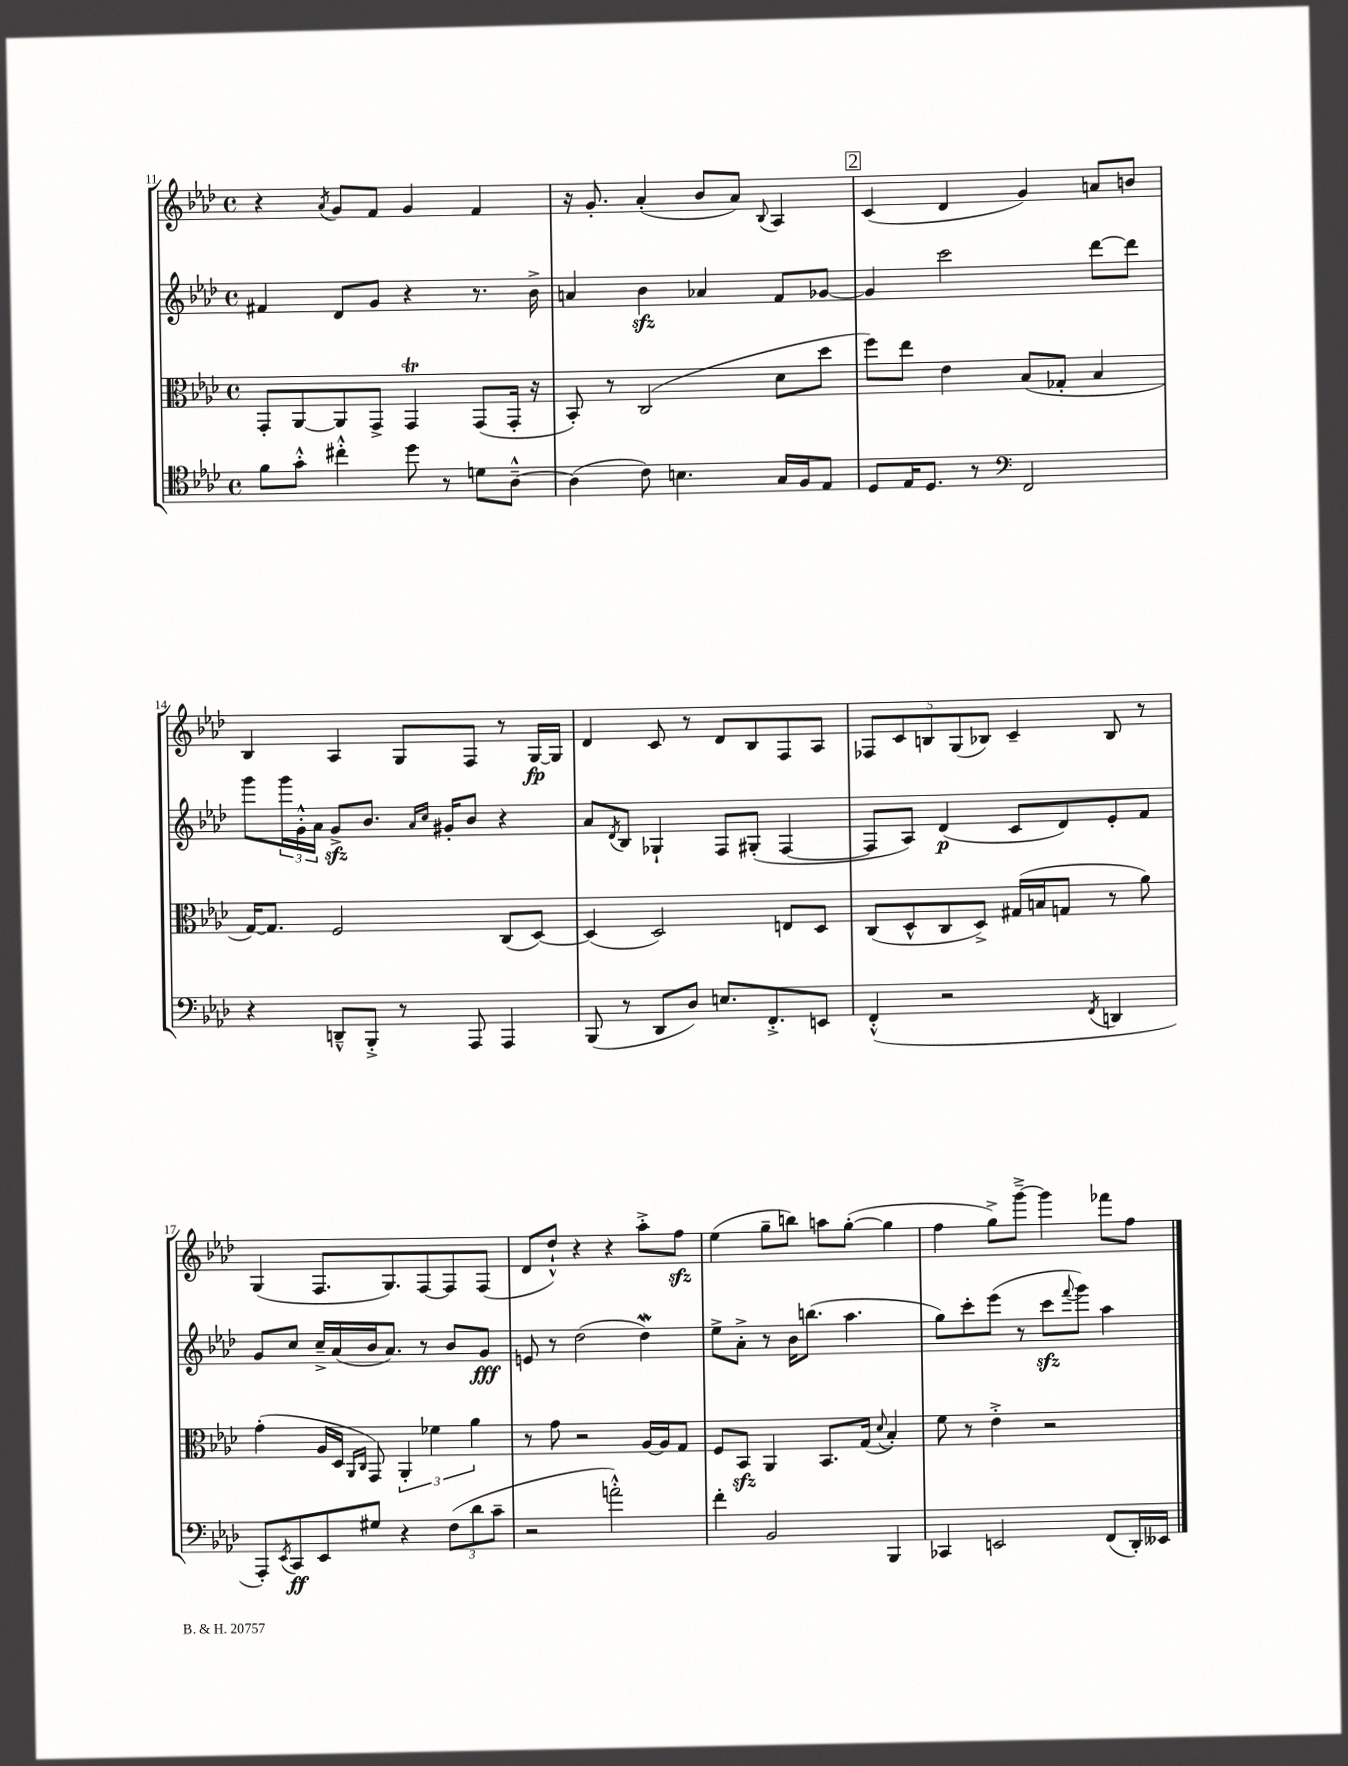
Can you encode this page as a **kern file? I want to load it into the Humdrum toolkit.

**kern	**kern	**kern	**kern
*staff4	*staff3	*staff2	*staff1
*clefC4	*clefC3	*clefG2	*clefG2
*k[b-e-a-d-]	*k[b-e-a-d-]	*k[b-e-a-d-]	*k[b-e-a-d-]
*M4/4	*M4/4	*M4/4	*M4/4
*met(c)	*met(c)	*met(c)	*met(c)
8f	8GG'	4f#	4r
8g'^^	[8AA-	.	.
.	.	.	8qa-
4cc#'^^	8AA-]	8d-	8g
.	8GG^	8g	8f
8dd-	4GG	4r	4g
8r	.	.	.
8d	(8GG	8.r	4f
[8A-~^^	16GG'	.	.
.	16r	16b-^	.
=	=	=	=
(4A-]	8BB-')	4a	16r
.	.	.	8.g'
.	8r	.	.
8c)	(2C	4b-	(4a-'
4.B	.	.	.
.	.	4a-	8b-
.	.	.	8a-)
.	.	.	8qqB-
16G	8d-	8f	4A-
16F	.	.	.
8E-	8dd-	[8g-	.
=	=	=	=
8D-	8ff)	4g-]	(4c
16E-	8ee-	.	.
8.D-	.	.	.
.	4e-	2ccc	4d-
8r	.	.	.
*clefF4	*	*	*
2FF	(8B-	.	4g)
.	8G-'	.	.
.	4B-	[8ddd-	8a
.	.	8ddd-]	8b
=	=	=	=
4r	[16G)	8ggg	4B-
.	8.G]	.	.
.	.	24ggg	.
.	.	24g'^^	.
.	.	24a-	.
8DD~^^	2F	8g^	4A-
8BBB-'^	.	8.b-	.
8r	.	.	8G
.	.	16qqa-	.
.	.	16qqcc	.
.	.	16g#'	.
8AAA-	.	8b-	8F
4AAA-	(8C	4r	8r
.	[8D-)	.	[16G
.	.	.	16G]
=	=	=	=
(8BBB-	(4D-]	8a-	4d-
.	.	8qd-	.
8r	.	8B-	.
8DD-	2D-)	4G-`	8c
8D-)	.	.	8r
8.E	.	8F	8d-
.	.	(8G#'	8B-
8.FF'^	.	.	.
.	8E	[4F	8F
8EE	8D-	.	8A-
=	=	=	=
(4FF'^^	(8C	8F]	10F-
.	.	.	10c
.	8D-^^	8A-)	.
.	.	.	10B
2r	8C	(4d-	.
.	.	.	(10G
.	8D-^)	.	.
.	.	.	10B-)
.	(16G#	8c	4c~
.	16B	.	.
.	8G	8d-)	.
8qFF	.	.	.
4DD	8r	8e-'	8B-
.	8a-)	8f	8r
=	=	=	=
8AAA-')	(4g'	8g	(4G
8qEE-	.	.	.
8CC	.	8cc	.
8EE-	16A-	16cc~^	8.F
.	16D-	(16a-	.
.	16qqAA-	.	.
.	16qqC	.	.
8G#	8GG)	16b-	.
.	.	8.a-)	8.G)
4r	6AA-'	.	.
.	.	8r	[8F
.	6f-	.	.
(12F	.	8b-	8F]
12d-	6a-	.	.
.	.	8g	(8F
12c~	.	.	.
=	=	=	=
2r	8r	8e	8d-
.	8g	8r	8dd-`^^)
.	2r	(2dd-	4r
2a'^^)	.	.	4r
.	[16A-	4dd-)	8aa-'^
.	16A-]	.	.
.	8G	.	8ff
=	=	=	=
4f'	8F	8ee-^	(4ee-
.	8BB-	8a-'^	.
2BB-	4AA-	8r	8gg~
.	.	16b-	8bb)
.	.	(8.bb	.
.	8.BB-	.	8aa
.	.	4.aa-	([8gg'
.	(16G	.	.
.	8qqd-	.	.
4BBB-	4B-')	.	4gg]
=	=	=	=
4CC-	8f	8gg)	4ff
.	8r	8ccc'	.
2EE	4e-'^	(8eee-	8gg^)
.	.	8r	[8ggg~^
.	2r	8ccc	4ggg]
.	.	8qqfff	.
.	.	8ggg)	.
(8FF	.	4aa-	8fff-
16DD-')	.	.	8ff
16EE--	.	.	.
==	==	==	==
*-	*-	*-	*-
